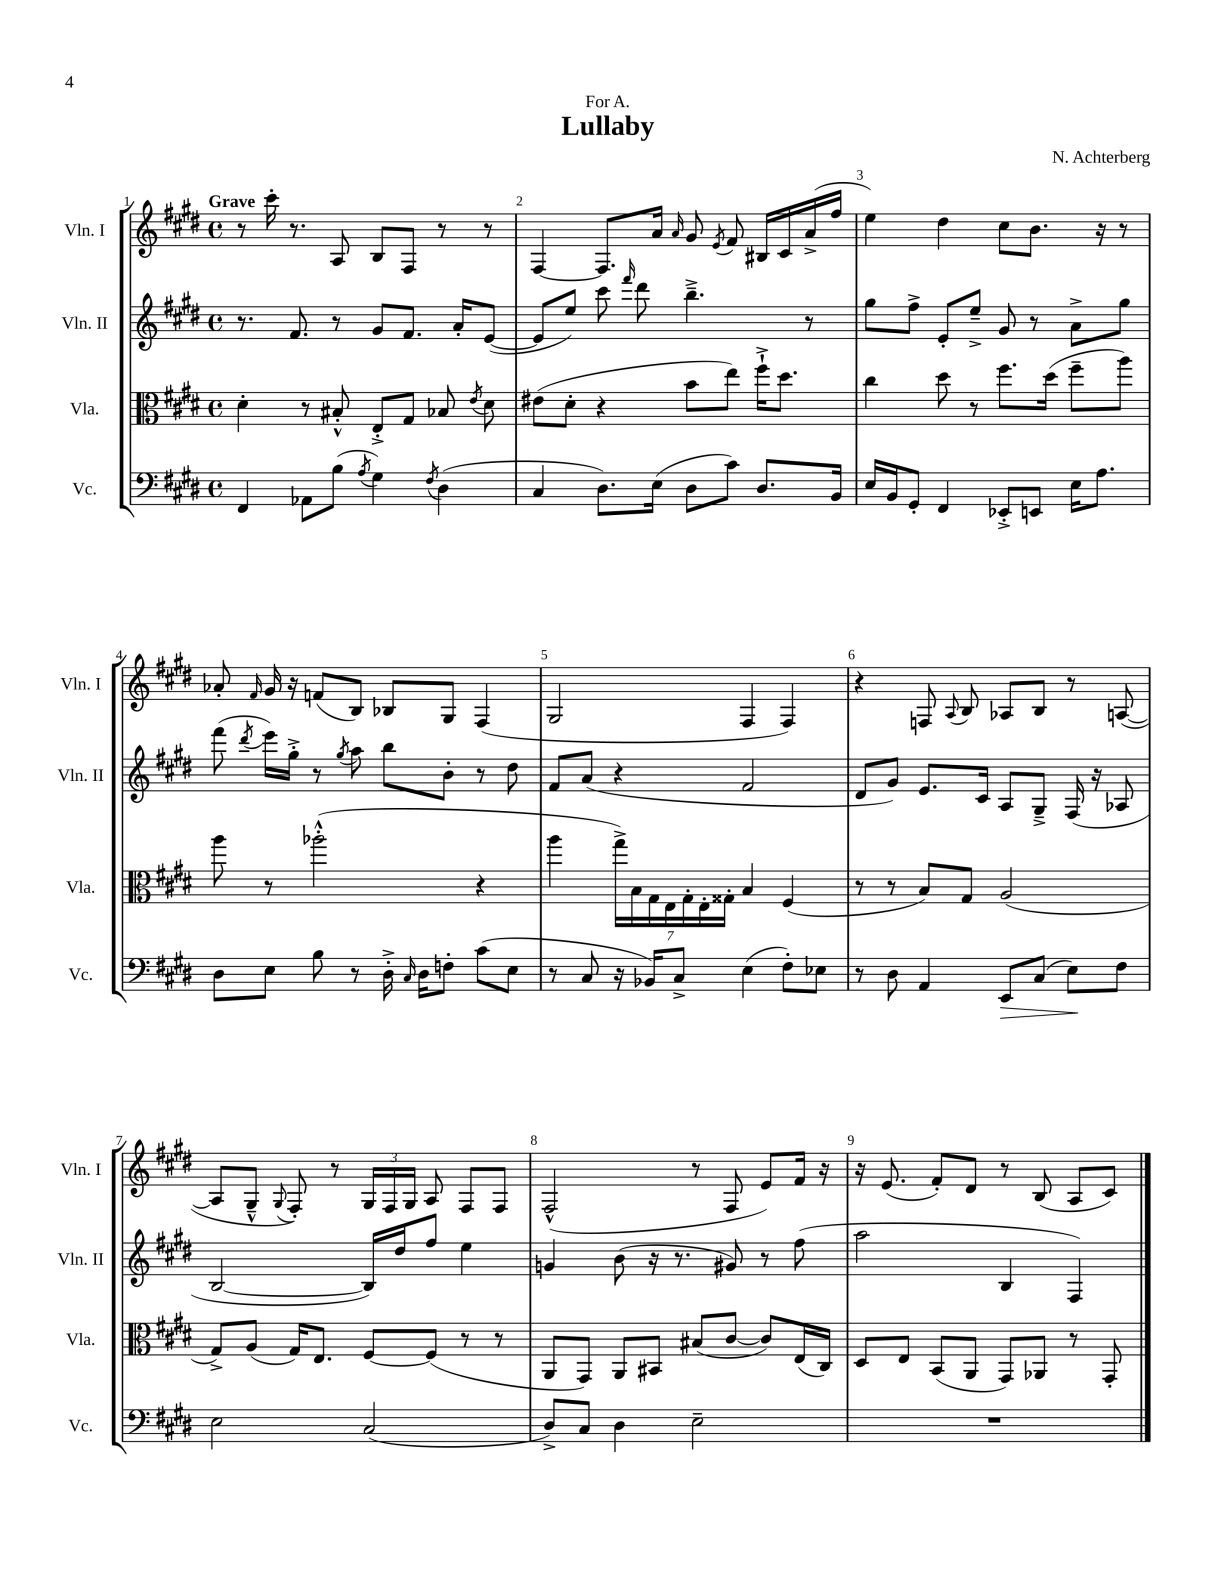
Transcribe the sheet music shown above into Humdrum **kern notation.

**kern	**dynam	**kern	**kern	**kern
*part4	*part4	*part3	*part2	*part1
*staff4	*staff4	*staff3	*staff2	*staff1
*I"Vc.	*	*I"Vla.	*I"Vln. II	*I"Vln. I
*I'Vc.	*	*I'Vla.	*I'Vln. II	*I'Vln. I
*clefF4	*	*clefC3	*clefG2	*clefG2
*k[f#c#g#d#]	*	*k[f#c#g#d#]	*k[f#c#g#d#]	*k[f#c#g#d#]
*M4/4	*	*M4/4	*M4/4	*M4/4
*met(c)	*	*met(c)	*met(c)	*met(c)
=1	=1	=1	=1	=1
!	!	!	!	!LO:TX:a:B:t=Grave
4FF#/	.	4d#'\	8.r	8r
.	.	.	.	16ccc#'\
.	.	.	8.f#/	8.r
8AA-X\L	.	8r	.	.
(8B\J	.	8B#X'^^/	8r	8A/
8qA/	.	.	.	.
4G#\)	.	8E'^/L	8g#/L	8B/L
.	.	8G#/J	8.f#/J	8F#/J
8qF#/	.	.	.	.
(4D#\	.	8B-X/	.	8r
.	.	.	16a'/KL	.
.	.	8qe/	.	.
.	.	8d#\	([8e/J	8r
=2	=2	=2	=2	=2
4C#/	.	(8e#X\L	8e/L]	[4F#/
.	.	8d#'\J	8ee/J)	.
8.D#\L)	.	4r	8ccc#\	8.F#/L]
.	.	.	16qqfff#/	.
.	.	.	8ddd#\	.
(16E\Jk	.	.	.	16a/Jk
.	.	.	.	16qqa/
8D#\L	.	8b\L	4.bb~^\	8g#/
.	.	.	.	8qe/
8c#\J)	.	8ee\J)	.	8f#/
8.D#/L	.	16ff#`^\KL	.	16B#X/LL
.	.	8.dd#\J	.	16c#/
.	.	.	8r	(16a^/
16BB/Jk	.	.	.	16ff#/JJ
=3	=3	=3	=3	=3
16E/LL	.	4cc#\	8gg#\L	4ee\)
16BB/J	.	.	.	.
8GG#'/J	.	.	8ff#^\J	.
4FF#/	.	8dd#\	8e'/L	4dd#\
.	.	8r	8ee~^/J	.
8EE-X'^/L	.	8.ff#\L	8g#/	8cc#\L
8EEn/J	.	.	8r	8.b\J
.	.	(16dd#\Jk	.	.
16E\KL	.	8ff#~\L	8a^\L	.
8.A\J	.	.	.	16r
.	.	8aa\J)	8gg#\J	8r
!!LO:LB:g=z
=4	=4	=4	=4	=4
8D#\L	.	8aa\	(8fff#\	8a-X'/
.	.	.	8qddd#/	16qqf#/
8E\J	.	8r	16eee\LL)	16g#/
.	.	.	16gg#'^\JJ	16r
8B\	.	(2aa-X'^^\	8r	(8fn/L
.	.	.	8qgg#/	.
8r	.	.	8aa\	8B/J)
16D#'^\	.	.	8bb\L	8B-X/L
16qqC#/	.	.	.	.
16D#\KL	.	.	.	.
8Fn'\J	.	.	8b'\J	8G#/J
(8c#\L	.	4r	8r	(4F#/
8E\J	.	.	8dd#\	.
=5	=5	=5	=5	=5
8r	.	4aa\	8f#/L	2G#/
8C#/	.	.	(8a/J	.
16r	.	28gg#^\LL)	4r	.
.	.	28B\	.	.
16BB-X/KL)	.	.	.	.
.	.	28G#\	.	.
.	.	28E\	.	.
8C#^/J	.	.	.	.
.	.	28G#'\	.	.
.	.	28E'\	.	.
.	.	28G##X'\JJ	.	.
(4E\	.	4B/	2f#/	4F#/
8F#'\L)	.	(4F#/	.	4F#/)
8E-X\J	.	.	.	.
=6	=6	=6	=6	=6
8r	.	8r	8d#/L	4r
8D#\	.	8r	8g#/J)	.
4AA/	.	8B/L)	8.e/L	8Fn/
.	.	.	.	8qqA/
.	.	8G#/J	.	8B/
.	.	.	16c#/Jk	.
!	!LO:HP:b	!	!	!
8EE/L	>	(2A/	8A/L	8A-X/L
(8C#/J	.	.	8G#~^/J	8B/J
8E\L)	.	.	(16F#/	8r
.	.	.	16r	.
8F#\J	]	.	8A-X/	([8An/
!!LO:LB:g=z
=7	=7	=7	=7	=7
2E\	.	8G#^/L)	[2B/	8A/L]
.	.	(8A/J	.	8G#~^^/J
.	.	.	.	8qqG#/
.	.	16G#/KL)	.	8F#'/)
.	.	8.E/J	.	.
.	.	.	.	8r
(2C#/	.	[8F#/L	16B/LL])	24G#/LL
.	.	.	.	24F#/
.	.	.	16dd#/J	.
.	.	.	.	24G#/JJ
.	.	(8F#/J]	8ff#/J	8A/
.	.	8r	4ee\	8F#/L
.	.	8r	.	8F#/J
=8	=8	=8	=8	=8
8D#^/L)	.	8AA/L	4gn/	(2F#^^/
8C#/J	.	8GG#/J)	.	.
4D#\	.	8AA/L	(8b\	.
.	.	8BB#X/J	16r	.
.	.	.	8.r	.
2E~\	.	(8B#X/L	.	8r
.	.	[8c#/J	8g#X/)	8F#/
.	.	8c#/L])	8r	8e/L)
.	.	(16E/L	(8ff#\	16f#/Jk
.	.	16C#/JJ)	.	16r
=9	=9	=9	=9	=9
1r	.	8D#/L	2aa\	16r
.	.	.	.	(8.e/
.	.	8E/J	.	.
.	.	(8BB/L	.	8f#'/L)
.	.	8AA/J	.	8d#/J
.	.	8GG#/L)	4B/	8r
.	.	8AA-X/J	.	(8B/
.	.	8r	4F#/)	8A/L
.	.	8GG#'/	.	8c#/J)
==	==	==	==	==
*-	*-	*-	*-	*-
